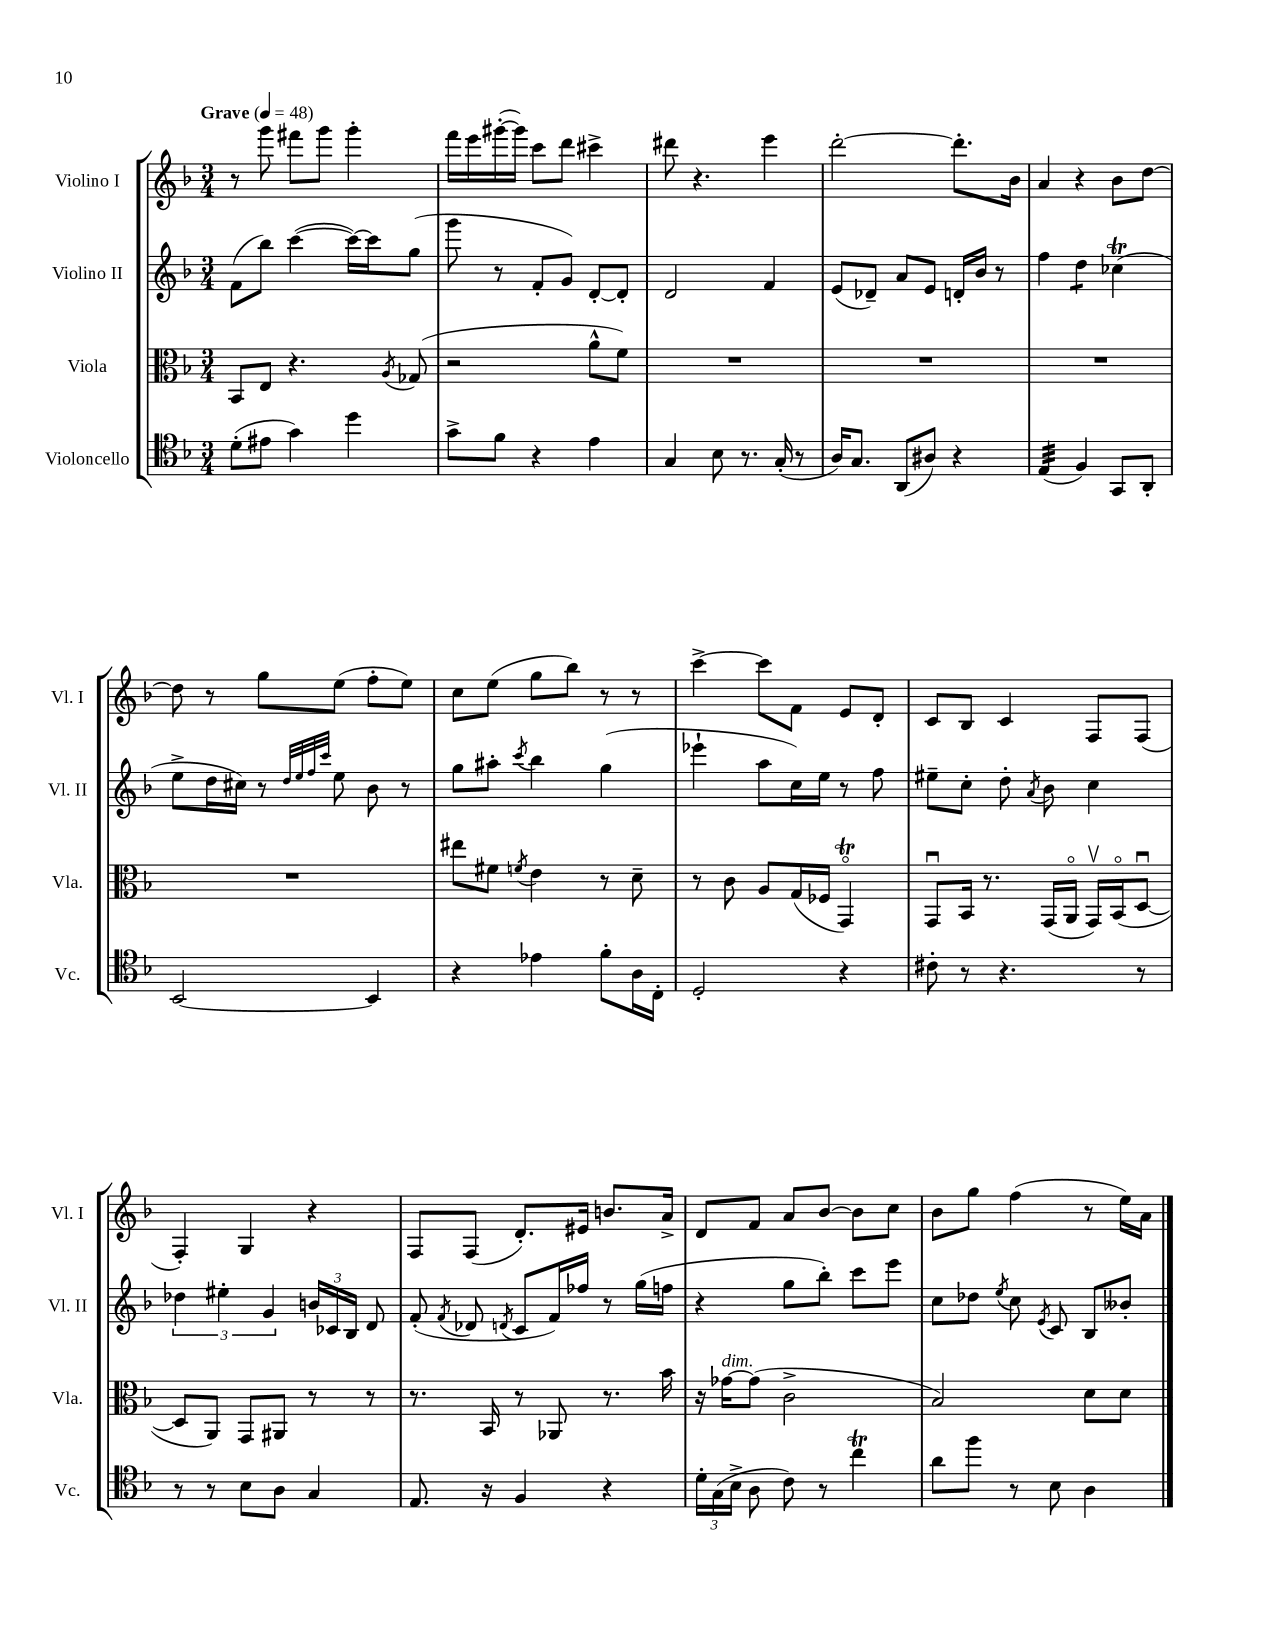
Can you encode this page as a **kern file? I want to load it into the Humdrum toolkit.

**kern	**kern	**kern	**kern
*staff4	*staff3	*staff2	*staff1
*clefC4	*clefC3	*clefG2	*clefG2
*k[b-]	*k[b-]	*k[b-]	*k[b-]
*M3/4	*M3/4	*M3/4	*M3/4
*MM48	*MM48	*MM48	*MM48
(8d'	8BB-	(8f	8r
8e#	8E	8bb-)	8ggg
4g)	4.r	([4ccc	8fff#
.	.	.	8ggg
4dd	.	16ccc_)	4ggg'
.	.	16ccc]	.
.	8qA	.	.
.	(8G-	(8gg	.
=	=	=	=
8g^	2r	8ggg	16fff
.	.	.	16eee
8f	.	8r	([16ggg#'
.	.	.	16ggg#])
4r	.	8f'	8ccc
.	.	8g)	8ddd
4e	8a^^	[8d'	4ccc#^
.	8f)	8d']	.
=	=	=	=
4G	2.r	2d	8ddd#
.	.	.	4.r
8B-	.	.	.
8.r	.	.	.
.	.	4f	4eee
(16G'	.	.	.
8r	.	.	.
=	=	=	=
16A)	2.r	(8e	[2ddd'
8.G	.	.	.
.	.	8d-~)	.
(8AA	.	8a	.
8A#)	.	8e	.
4r	.	16d'	8.ddd']
.	.	16b-	.
.	.	8r	.
.	.	.	16b-
=	=	=	=
(4E	2.r	4ff	4a
4F)	.	4dd	4r
8GG	.	(4cc-	8b-
8AA'	.	.	[8dd
=	=	=	=
[2BB-	2.r	8ee^	8dd]
.	.	16dd	8r
.	.	16cc#)	.
.	.	8r	8gg
.	.	32qqdd	.
.	.	32qqee	.
.	.	32qqff	.
.	.	32qqccc	.
.	.	8ee	(8ee
4BB-]	.	8b-	8ff'
.	.	8r	8ee)
=	=	=	=
4r	8ee#	8gg	8cc
.	8f#	8aa#'	(8ee
.	8qf	8qccc	.
4e-	4e	4bb-	8gg
.	.	.	8bb-)
8f'	8r	(4gg	8r
16A	8d~	.	8r
16C'	.	.	.
=	=	=	=
2D'	8r	4eee-`	[4ccc^
.	8c	.	.
.	8A	8aa	8ccc]
.	(16G	16cc)	8f
.	16F-	16ee	.
4r	4GGo)	8r	8e
.	.	8ff	8d'
=	=	=	=
8c#'	8GGu	8ee#~	8c
8r	16BB-	8cc'	8B-
.	8.r	.	.
4.r	.	8dd'	4c
.	.	8qa	.
.	(16GG	8b-	.
.	16AAo	.	.
.	16GGv)	4cc	8F
.	(16BB-o	.	.
8r	[8Du	.	(8F
=	=	=	=
8r	8D]	6dd-	4F')
8r	8AA)	.	.
.	.	6ee#'	.
8B-	8GG	.	4G
.	.	6g	.
8A	8AA#	.	.
4G	8r	24b	4r
.	.	24c-	.
.	.	24B-	.
.	8r	8d	.
=	=	=	=
8.E	8.r	(8f'	8F
.	.	8qf	.
.	.	8d-	(8F
16r	16BB-	.	.
.	.	8qd	.
4F	8r	8c	8.d')
.	8AA-	16f)	.
.	.	16ff-	16e#
4r	8.r	8r	8.b
.	.	(16gg	.
.	16b-	16ff	16a^
=	=	=	=
24d'	16r	4r	8d
(24G	.	.	.
.	[16g-	.	.
24B-^	.	.	.
8A	(8g-]	.	8f
8c)	2c^	8gg	8a
8r	.	8bb-')	[8b-
4cc	.	8ccc	8b-]
.	.	8eee	8cc
=	=	=	=
8a	2B-)	8cc	8b-
8ff	.	8dd-	8gg
.	.	8qee	.
8r	.	8cc	(4ff
.	.	8qe	.
8B-	.	8c	.
4A	8d	8B-	8r
.	8d	8b--'	16ee)
.	.	.	16a
==	==	==	==
*-	*-	*-	*-
